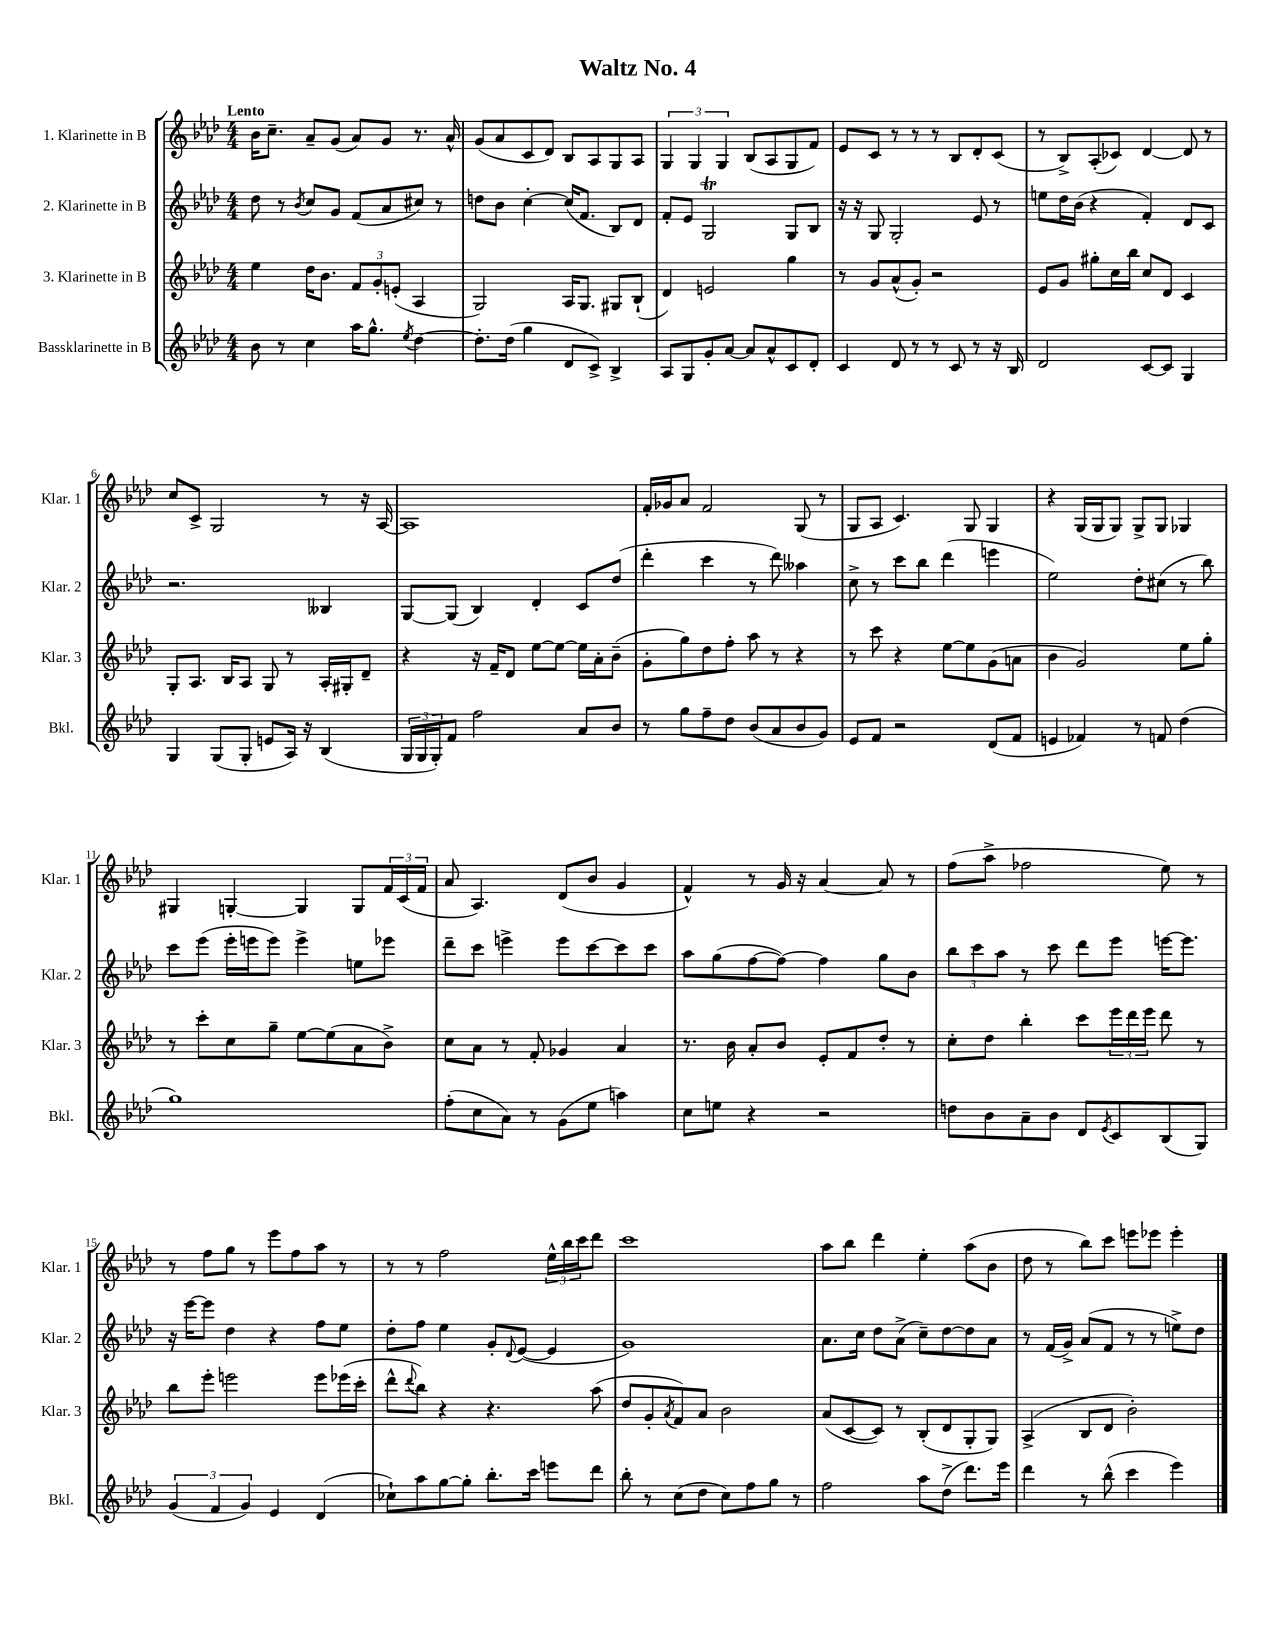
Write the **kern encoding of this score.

**kern	**kern	**kern	**kern
*staff4	*staff3	*staff2	*staff1
*clefG2	*clefG2	*clefG2	*clefG2
*k[b-e-a-d-]	*k[b-e-a-d-]	*k[b-e-a-d-]	*k[b-e-a-d-]
*M4/4	*M4/4	*M4/4	*M4/4
8b-	4ee-	8dd-	16b-
.	.	.	8.cc~
8r	.	8r	.
.	.	8qb-	.
4cc	16dd-	8cc	8a-~
.	8.b-	.	.
.	.	8g	(8g
16aa-	12f	(8f	8a-)
8.gg^^	.	.	.
.	12g'	.	.
.	.	8a-	8g
.	(12e'	.	.
8qee-	.	.	.
[4dd-	4A-	8cc#)	8.r
.	.	8r	.
.	.	.	16a-^^
=	=	=	=
8.dd-']	2G)	8dd	(8g
.	.	8b-	8a-
(16dd-	.	.	.
4gg	.	[4cc'	8c
.	.	.	8d-)
8d-	16A-	(16cc]	8B-
.	8.G	8.f	.
8c^)	.	.	8A-
4B-^	8G#	8B-)	8G
.	(8B-`	8d-	8A-
=	=	=	=
8A-	4d-)	8f'	6G
8G	.	8e-	.
.	.	.	6G
8g'	2e	2G	.
.	.	.	6G
[8a-	.	.	.
8a-]	.	.	(8B-
8a-^^	.	.	8A-
8c	4gg	8G	8G
8d-'	.	8B-	8f)
=	=	=	=
4c	8r	16r	8e-
.	.	16r	.
.	8g	8G	8c
8d-	(8a-^^	2G'	8r
8r	8g')	.	8r
8r	2r	.	8r
8c	.	.	8B-
8r	.	8e-	8d-'
16r	.	8r	(8c
16B-	.	.	.
=	=	=	=
2d-	8e-	8ee	8r
.	8g	16dd-	8B-^)
.	.	(16b-	.
.	8gg#'	4r	(8A-'
.	16cc	.	8c-)
.	16bb-	.	.
[8c	8cc	4f')	[4d-
8c]	8d-	.	.
4G	4c	8d-	8d-]
.	.	8c	8r
=	=	=	=
4G	8G'	2.r	8cc
.	8.A-	.	8c^
(8G	.	.	2G
.	16B-	.	.
8G'	8A-	.	.
8e	8G	.	.
16A-)	8r	.	.
16r	.	.	.
(4B-	16A-'	4B--	8r
.	16G#'	.	.
.	8d-~	.	16r
.	.	.	[16A-
=	=	=	=
24G	4r	[8G	1A-]
24G	.	.	.
24G')	.	.	.
8f	.	(8G]	.
2ff	16r	4B-)	.
.	16f~	.	.
.	8d-	.	.
.	[8ee-	4d-'	.
.	8ee-_	.	.
8a-	16ee-]	8c	.
.	16a-'	.	.
8b-	(8b-~	(8dd-	.
=	=	=	=
8r	8g'	4ddd-'	16f'
.	.	.	16g-
8gg	8gg)	.	8a-
8ff~	8dd-	4ccc	2f
8dd-	8ff'	.	.
(8b-	8aa-	8r	.
8a-	8r	8ddd-)	.
8b-	4r	4aa--	(8G
8g)	.	.	8r
=	=	=	=
8e-	8r	8cc^	8G
8f	8ccc	8r	8A-
2r	4r	8ccc	4.c)
.	.	8bb-	.
.	[8ee-	(4ddd-	.
.	8ee-]	.	8G
(8d-	(8g	4eee	4G
8f	8a	.	.
=	=	=	=
4e	4b-	2ee-)	4r
4f-)	2g)	.	(16G
.	.	.	16G
.	.	.	8G)
8r	.	8dd-'	8G^
8f	.	(8cc#	8G
(4dd-	8ee-	8r	4G-
.	8gg'	8bb-)	.
=	=	=	=
1gg)	8r	8ccc	4G#
.	8ccc'	(8eee-	.
.	8cc	16eee-'	[4G'
.	.	16eee	.
.	8gg~	8eee)	.
.	[8ee-	4eee^	4G]
.	(8ee-]	.	.
.	8a-	8ee	8G
.	8b-^)	8eee-	24f
.	.	.	(24c
.	.	.	24f
=	=	=	=
(8ff'	8cc	8ddd-~	8a-
8cc	8a-	8ccc	4.A-)
8a-)	8r	4eee^	.
8r	8f'	.	.
(8g	4g-	8eee	(8d-
8ee-	.	[8ccc	8b-
4aa)	4a-	8ccc]	4g
.	.	8ccc	.
=	=	=	=
8cc	8.r	8aa-	4f^^)
8ee	.	(8gg	.
.	16b-	.	.
4r	8a-'	[8ff	8r
.	8b-	8ff_)	16g
.	.	.	16r
2r	8e-'	4ff]	[4a-
.	8f	.	.
.	8dd-'	8gg	8a-]
.	8r	8b-	8r
=	=	=	=
8dd	8cc'	12bb-	(8ff
.	.	12ccc	.
8b-	8dd-	.	8aa-^
.	.	12aa-	.
8a-~	4bb-'	8r	2ff-
8b-	.	8ccc	.
8d-	8ccc	8ddd-	.
8qe-	.	.	.
8c	24eee-	8eee-	.
.	24ddd-	.	.
.	24eee-	.	.
(8B-	8ddd-	[16eee	8ee-)
.	.	8.eee]	.
8G)	8r	.	8r
=	=	=	=
(6g	8bb-	16r	8r
.	.	[16eee-	.
.	8eee-'	8eee-]	8ff
6f	.	.	.
.	2eee	4dd-	8gg
6g)	.	.	.
.	.	.	8r
4e-	.	4r	8eee-
.	.	.	8ff
(4d-	8eee	8ff	8aa-
.	(16eee-	8ee-	8r
.	16ccc'	.	.
=	=	=	=
8cc-`)	8ddd-^^	8dd-'	8r
.	8qqddd-	.	.
8aa-	8bb-)	8ff	8r
[8gg	4r	4ee-	2ff
8gg']	.	.	.
8.bb-'	4.r	8g'	.
.	.	8qqd-	.
.	.	([8e-	.
16ccc	.	.	.
8eee	.	4e-]	24ee-^^
.	.	.	24bb-
.	.	.	24ccc
8ddd-	(8aa-	.	8ddd-
=	=	=	=
8bb-'	8dd-	1g)	1ccc
8r	8g'	.	.
.	8qa-	.	.
(8cc	8f)	.	.
8dd-	8a-	.	.
8cc)	2b-	.	.
8ff	.	.	.
8gg	.	.	.
8r	.	.	.
=	=	=	=
2ff	(8a-	8.a-	8aa-
.	[8c	.	8bb-
.	.	16cc	.
.	8c])	8dd-	4ddd-
.	8r	(8a-^	.
8aa-	(8B-'	8cc~)	4ee-'
(8dd-^	8d-	[8dd-	.
8.ddd-)	8G'	8dd-]	(8aa-
.	8G)	8a-	8b-
16eee-	.	.	.
=	=	=	=
4ddd-	(4A-^	8r	8dd-
.	.	(16f	8r
.	.	16g^)	.
8r	8B-	(8a-	8bb-)
(8bb-^^	8d-	8f	8ccc
4ccc	2b-')	8r	8eee
.	.	8r	8eee-
4eee-)	.	8ee^)	4eee-'
.	.	8dd-	.
==	==	==	==
*-	*-	*-	*-
